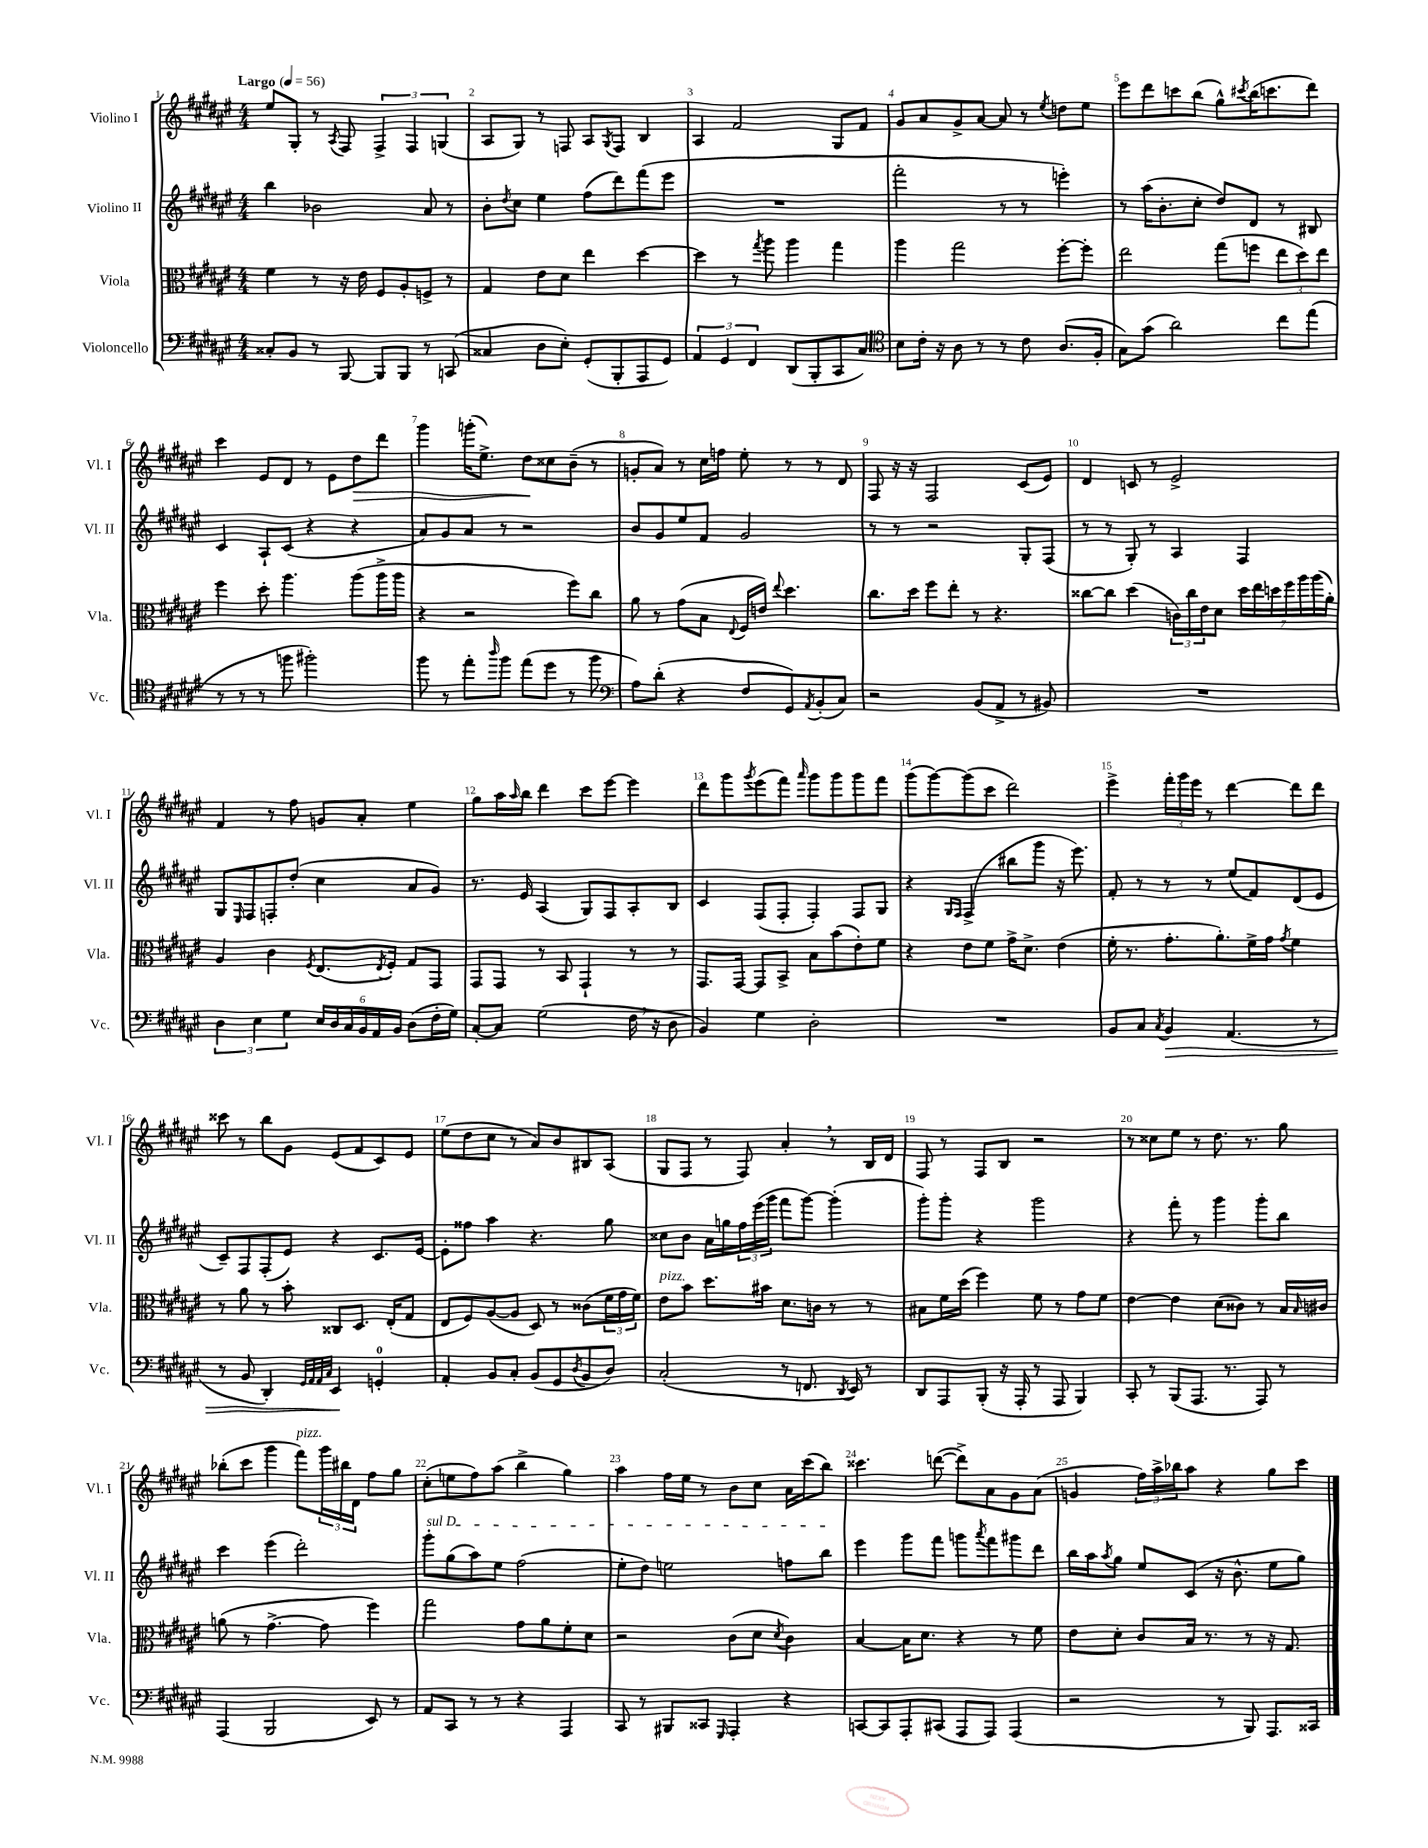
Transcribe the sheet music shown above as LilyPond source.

<<
\new StaffGroup <<
\new Staff = "s0" \with { instrumentName = "Violino I" shortInstrumentName = "Vl. I" } {
    \clef treble \key fis \major \numericTimeSignature \time 4/4 \tempo "Largo" 4 = 56
    eis''8 gis8-. r8 \acciaccatura { ais8 } fis8 \tuplet 3/2 { fis4-> fis4 g4( } |
    ais8 gis8) r8 f8 ais8 \acciaccatura { gis8 } f8 b4 |
    ais4 fis'2 gis8 fis'8 |
    gis'8 ais'8 gis'8-> ais'8~ ais'8 r8 \acciaccatura { eis''8 } d''8 eis''8 |
    eis'''8 dis'''8 c'''8 b''8( gis''8-^) \acciaccatura { cis'''8 } b''16( c'''8. dis'''8) |
    cis'''4 eis'8 dis'8 r8 eis'8 dis''8\> dis'''8 |
    gis'''4 g'''16-.( eis''8.->) dis''8\! cisis''8 b'8--( r8 |
    g'8-. ais'8) r8 cis''16 f''16 eis''8-. r8 r8 dis'8 |
    fis8 r16 r16 fis2 cis'8( eis'8) |
    dis'4 c'8 r8 eis'2-> |
    fis'4 r8 fis''8 g'8 ais'8-. eis''4 |
    gis''8 ais''16 \grace { ais''16 } b''16 dis'''4 cis'''8 eis'''8~ eis'''4 |
    dis'''8 gis'''8 \acciaccatura { gis'''8 } eis'''8( fis'''8) \grace { ais'''16 } gis'''8 gis'''8 gis'''8 fis'''8 |
    gis'''8( gis'''8~) gis'''8( cis'''8 dis'''2) |
    eis'''4-> \tuplet 3/2 { fis'''16-. gis'''16 eis'''16 } r8 dis'''4~ dis'''8 dis'''8 |
    cisis'''8 r8 b''8 gis'8 eis'8( fis'8 cis'8) eis'8 |
    eis''8( dis''8 cis''8 r8 ais'8) b'8 bis8 ais8( |
    gis8 fis8 r8 fis8) ais'4-. \breathe r8 b16 dis'16 |
    fis8 r8 fis8 b8 r2 |
    r8 cisis''8 eis''8 r8 dis''8. r8. gis''8 |
    bes''8-.( cis'''8 gis'''4 fis'''8^\markup { \italic "pizz." }) \tuplet 3/2 { gis'''16 bis''16 dis'16 } fis''8 gis''8 |
    cis''8-.( e''8 fis''8) ais''8( b''4-> gis''4) |
    ais''4 fis''16 eis''16 r8 b'8 cis''8 ais'16 cis'''16( b''8) |
    cisis'''4. d'''8~( d'''8->) ais'8 gis'8 ais'8( |
    g'4 \tuplet 3/2 { fis''16) ais''16-> bes''16 } ais''8 r4 gis''8 cis'''8 \bar "|." |
}
\new Staff = "s1" \with { instrumentName = "Violino II" shortInstrumentName = "Vl. II" } {
    \clef treble \key fis \major \numericTimeSignature \time 4/4
    b''4 bes'2 ais'8 r8 |
    b'8-. \acciaccatura { dis''8 } cis''8 eis''4 fis''8( dis'''8) fis'''8( eis'''8 |
    R1 |
    fis'''2-. r8 r8 e'''4-.) |
    r8 ais''16( b'8.-. cis''8-. dis''8) dis'8 r8 bis8 |
    cis'4 ais8-! cis'8( r4 r4 |
    ais'8) gis'8 ais'8 r8 r2 |
    b'8 gis'8 eis''8 fis'8 gis'2 |
    r8 r8 r2 gis8-. fis8( |
    r8 r8 gis8-.) r8 ais4 fis4 |
    gis8 \grace { eis16 } fis8 f8-. dis''8-.( cis''4 ais'8 gis'8) |
    r8. eis'16 ais4( gis8) fis8 ais8-. b8 |
    cis'4 fis8( fis8-. fis4-.) fis8 gis8 |
    r4 \grace { gis16 fis16 } fis4->( bis''8 gis'''8 r16 eis'''8.) |
    fis'8-. r8 r8 r8 eis''8( fis'8) dis'8( eis'8 |
    cis'8--) fis8 fis8-.( eis'8) r4 cis'8. eis'16~ |
    eis'8-. fisis''8 ais''4 r4. gis''8 |
    cisis''8 b'8 ais'16 g''16 \tuplet 3/2 { fis''16 eis'''16( gis'''16 } fis'''8 gis'''8~) gis'''4-.( |
    gis'''8-.) gis'''8-. r4 gis'''2 |
    r4 fis'''8-. r8 gis'''4 gis'''8-. b''8 |
    cis'''4 eis'''4( dis'''2-.) |
    \once \override TextSpanner.bound-details.left.text = \markup { \italic "sul D" } gis'''8-.\startTextSpan gis''8( ais''8) eis''8 fis''2( |
    eis''8-. dis''8) e''2 f''8 b''8\stopTextSpan |
    eis'''4 gis'''8 fis'''8 g'''8 \acciaccatura { ais'''8 } fis'''8 gis'''8 dis'''8 |
    b''16 ais''16 \acciaccatura { ais''8 } gis''8 eis''8 cis'8( r16 b'8.-^ eis''8 gis''8) \bar "|." |
}
\new Staff = "s2" \with { instrumentName = "Viola" shortInstrumentName = "Vla." } {
    \clef alto \key fis \major \numericTimeSignature \time 4/4
    fis'4 r8 r16 eis'16 fis8 ais8-. f8-> r8 |
    gis4 eis'8 dis'8 eis''4 dis''4~ |
    dis''4 r8 \acciaccatura { gis''8 } ais''8 ais''4 gis''4 |
    ais''4 gis''2 fis''8~-. fis''8-. |
    eis''2 gis''8( f''8 \tuplet 3/2 { eis''8 dis''8) eis''8 } |
    fis''4 dis''8-. ais''4. ais''8( ais''16-> ais''16 |
    r4 r2 fis''8) cis''8 |
    ais'8 r8 gis'8( b8 \appoggiatura { eis8 } fis16 e'16) \appoggiatura { eis''8 } dis''4. |
    cis''8. dis''16 fis''8 eis''8-. r8 r4. |
    cisis''8~ cisis''8 dis''4( \tuplet 3/2 { c'16) cisis''16 eis'16 } dis'8 \tuplet 7/4 { dis''16 eis''16 d''16 fis''16 ais''16 ais''16( ais'16-.) } |
    ais4 cis'4 \acciaccatura { fis8 } eis8.( \acciaccatura { eis8 } fis16-.) gis8 gis,8 |
    gis,8 gis,8 r8 b,8 gis,4-! r8 r8 |
    gis,8. gis,16~ gis,8 b,8-> b8 b'8( eis'8-.) fis'8 |
    r4 eis'8 fis'8 gis'16-> dis'8.-> eis'4( |
    fis'16-. r8. gis'8.-. ais'8.-.) fis'16-> gis'16 \acciaccatura { gis'8 } fis'4 |
    r8 ais'8 r8 b'8-. cisis8 dis8. eis16-.( gis8 |
    eis8 fis8) ais8~( ais8 dis8) r8 cisis'8( \tuplet 3/2 { fis'16 gis'16 fis'16) } |
    eis'8^\markup { \italic "pizz." } b'8 dis''8. bis'16 dis'8. c'16 r8 r8 |
    bis8 fis'16 dis''16( fis''4) fis'8 r8 gis'8 fis'8 |
    eis'4~ eis'4 dis'8( cisis'8) r8 b16 \grace { b16 } cis'16 |
    a'8( r8 gis'4.~-> gis'8 fis''4) |
    gis''2 gis'8 ais'8 fis'8-. dis'8 |
    r2 cis'8( dis'8 \acciaccatura { dis'8 } cis'4) |
    b4~ b16 dis'8. r4 r8 fis'8 |
    eis'8 dis'8-. cis'8 b16 r8. r8 r16 gis8. \bar "|." |
}
\new Staff = "s3" \with { instrumentName = "Violoncello" shortInstrumentName = "Vc." } {
    \clef bass \key fis \major \numericTimeSignature \time 4/4
    cisis8-. b,8 r8 b,,8~ b,,8 b,,8 r8 c,8( |
    cisis4 dis8 eis8-.) gis,8-.( b,,8-. ais,,8 gis,8) |
    \tuplet 3/2 { ais,4 gis,4 fis,4 } dis,8( b,,8-. cis,8 cis8) |
    \clef tenor b8 cis'16-. r16 ais8 r8 r8 cis'8 ais8.( fis16-. |
    gis8) gis'8( ais'2) cis''8 eis''8( |
    r8 r8 r8 f''8 fis''2-.) |
    fis''8 r8 eis''8-. \grace { ais''16 } fis''8 eis''8( dis''8 r8 fis''8 |
    \clef bass ais8) dis'8-.( r4 fis8 gis,8) \acciaccatura { ais,8 } b,8-.( cis8) |
    r2 b,8( ais,8-> r8 bis,8) |
    R1 |
    \tuplet 3/2 { dis4 eis4 gis4 } \tuplet 6/4 { eis16 dis16 cis16 b,16 ais,16 b,16 } dis8( fis16-. gis16) |
    cis8~-. cis8 gis2( fis16 \breathe r16 dis8 |
    b,4) gis4 dis2-. |
    R1 |
    b,8 cis8 \acciaccatura { cis8 } b,4\> ais,4.( r8 |
    r8 b,8 dis,4-.) \grace { gis,32 ais,32 ais,32 cis32 } eis,4\! g,4-0-. |
    ais,4-. b,8 cis8-. b,8( gis,8 \acciaccatura { dis8 } b,8 dis8) |
    cis2-.( r8 f,8. \acciaccatura { dis,8 } eis,16) r8 |
    dis,8 ais,,8 b,,8-.( r16 ais,,16-. r8 ais,,8 b,,4) |
    cis,8-. r8 b,,8( ais,,8. r8. ais,,8) r8 |
    ais,,4( b,,2 eis,8) r8 |
    ais,8 cis,8 r8 r8 r4 ais,,4 |
    cis,8 r8 bis,,8 cisis,8 \grace { gis,,16 } ais,,4-. r4 |
    c,8~ c,8 ais,,8-. cis,8( ais,,8 ais,,8) ais,,4( |
    r2 r8 b,,8) ais,,8. cisis,16 \bar "|." |
}
>>
>>
\layout { \context { \Score \override BarNumber.break-visibility = ##(#f #t #t) barNumberVisibility = #all-bar-numbers-visible } }
